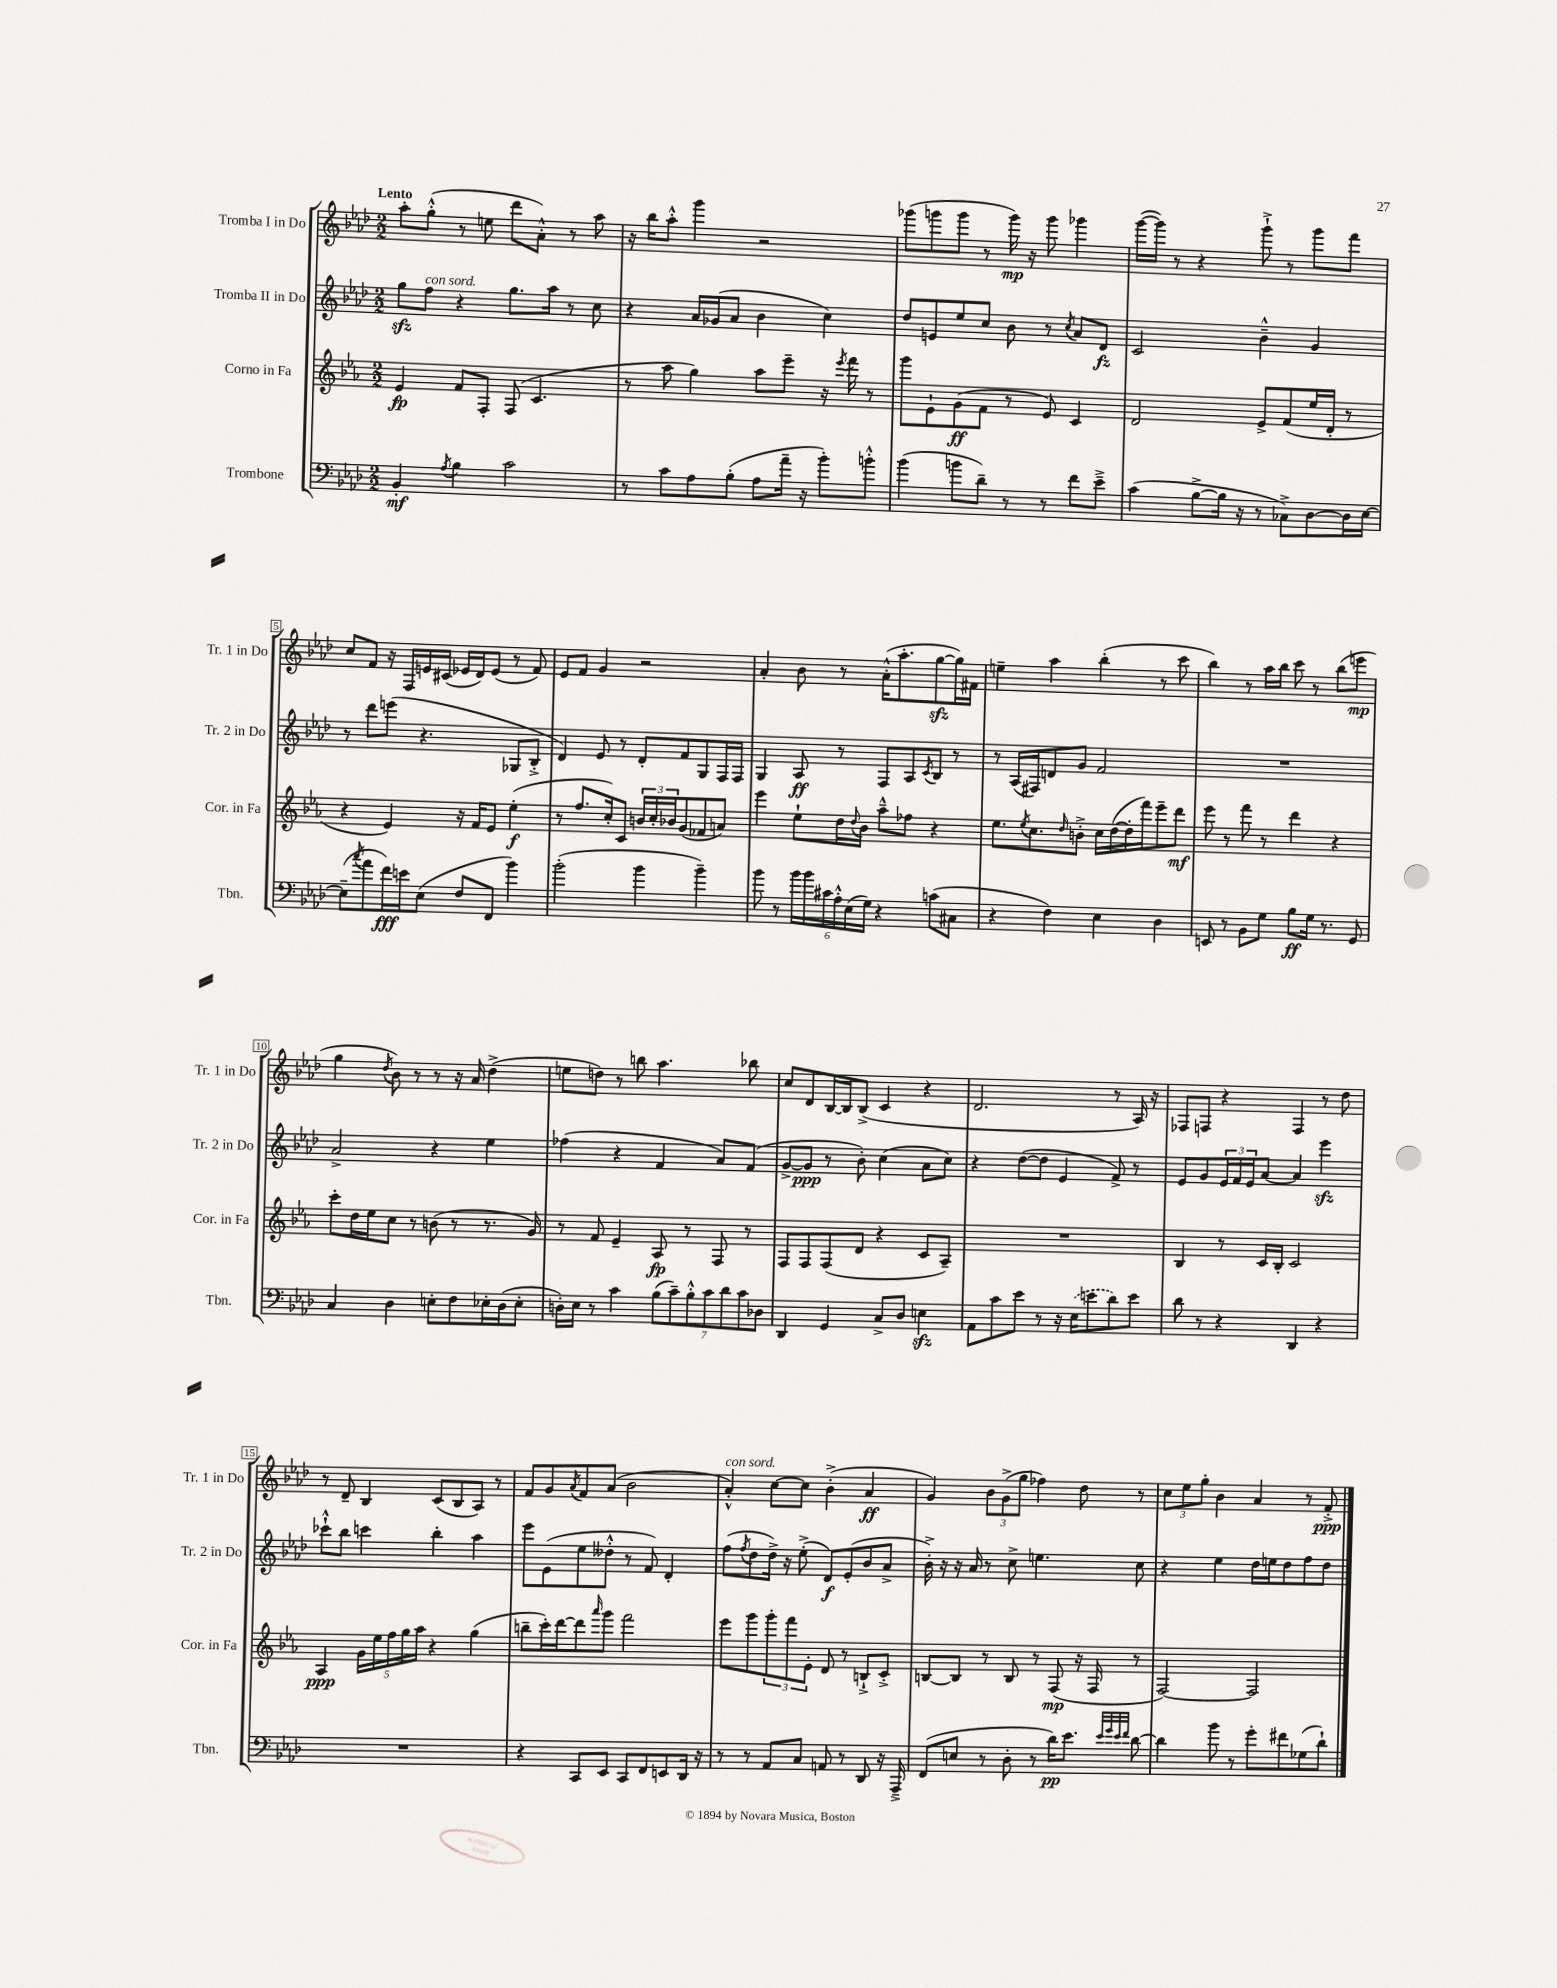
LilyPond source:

<<
\new StaffGroup <<
\new Staff = "s0" \with { instrumentName = "Tromba I in Do" shortInstrumentName = "Tr. 1 in Do" } {
    \clef treble \key aes \major \numericTimeSignature \time 2/2 \tempo "Lento"
    aes''8-. g''8-.-^( r8 e''8 des'''8 aes'8-.-^) r8 aes''8 |
    r16 bes''16 aes''8-.-^ g'''4 r2 |
    ges'''8( g'''8 g'''8 r8 g'''16\mp) r16 g'''8 ges'''4 |
    g'''16~( g'''16) r8 r4 g'''8-!-> r8 g'''8 f'''8 |
    c''8 f'8 r16 f16 e'16 cis'16( ees'16 des'16) ees'8( r8 f'8) |
    ees'8 f'8 g'4 r2 |
    aes'4-. bes'8 r8 aes'16-.-^( aes''8.-. g''8~\sfz g''16) fis'16 |
    e''4-- aes''4 bes''4-.( r8 c'''8 |
    bes''4) r8 aes''16 bes''16 c'''8 r8 bes''8( e'''8\mp |
    g''4 \acciaccatura { des''8 } bes'8) r8 r8 r16 aes'16 des''4->( |
    e''8 d''8) r8 b''8 aes''4. bes''8 |
    c''8 des'8 bes16~ bes16 bes8->( c'4 r4 |
    des'2. r8 aes16) r16 |
    fes8 f8 r4 f4 r8 des''8 |
    r8 des'8-- bes4 c'8( bes8 aes8) r8 |
    f'8 g'8 \acciaccatura { aes'8 } f'8 aes'8( bes'2 |
    aes'4-.-^^\markup { \italic "con sord." }) c''8~ c''8 bes'4-.->( aes'4\ff |
    g'4) \tuplet 3/2 { bes'8 g'8->( g''8 } fes''4) des''8 r8 |
    \tuplet 3/2 { c''8 ees''8 g''8-. } bes'4 aes'4 r8 f'8-.->\ppp \bar "|." |
}
\new Staff = "s1" \with { instrumentName = "Tromba II in Do" shortInstrumentName = "Tr. 2 in Do" } {
    \clef treble \key aes \major \numericTimeSignature \time 2/2
    g''8\sfz f''8^\markup { \italic "con sord." } r4 g''8. aes''16 r8 c''8 |
    r4 aes'16 ges'16( aes'8 bes'4 c''4) |
    des''8 e'8 ees''8 c''8 bes'8 r8 \acciaccatura { c''8 } aes'8 des'8\fz |
    c'2 bes'4---^ g'4 |
    r8 des'''8 e'''8( r4. ges8 bes8-.-> |
    des'4) ees'8 r8 des'8-. f'8 g8 f16 f16 |
    g4 aes8\ff r8 f8 aes8 \acciaccatura { c'8 } bes8 r8 |
    r8 aes16( fis16) d'8 g'8 f'2 |
    R1 |
    aes'2-> r4 ees''4 |
    fes''4( r4 f'4 aes'8) f'8( |
    g'8~-> g'8\ppp r8 bes'8-.) c''4( aes'8 c''8) |
    r4 des''8~( des''8 ees'4 f'8->) r8 |
    ees'8 g'8 \tuplet 3/2 { ees'16 f'16 ees'16 } aes'8~ aes'4 ees'''4\sfz |
    ces'''8-!-^ bes''8 c'''4 bes''4-. aes''4 |
    ees'''8 ees'8( ees''8 deses''8-.-^ r8 f'8) des'4-. |
    f''8( \acciaccatura { f''8 } des''8 des''16->) r16 ees''8-.->( des'8\f) ees'8-.( bes'8 aes'8-> |
    bes'16-.->) r16 r16 aes'16 r8 c''8-> e''4. c''8 |
    r4 ees''4 des''16 e''16 des''8 f''8 des''8 \bar "|." |
}
\new Staff = "s2" \with { instrumentName = "Corno in Fa" shortInstrumentName = "Cor. in Fa" } {
    \clef treble \key ees \major \numericTimeSignature \time 2/2
    ees'4\fp f'8 f8-. f8( c'4. |
    r8 aes''8 g''4) aes''8 ees'''8-- r16 \acciaccatura { ees'''8 } f'''16 r8 |
    g'''8 ees'8-! g'8\ff( f'8 r8 ees'8) c'4 |
    d'2 ees'8-> f'8( ees''16 d'16-. r8 |
    r4 ees'4) r16 f'16 ees'8 ees''4-.\f( |
    r8 f''8. c''16-.) c'8 \tuplet 3/2 { b'16 c''16-. bes'16 } g'8( fes'8 a'8) |
    ees'''4 ees''8-! d''16 \appoggiatura { d''8 } bes'16 aes''8---^ fes''8 r4 |
    ees''8. \acciaccatura { ees''8 } c''8. \grace { d''16 } b'8-.-> c''16 d''16~( d''16-. f'''16) ees'''8-- d'''8\mf |
    ees'''8 r8 f'''8 r8 d'''4 r4 |
    c'''8-. d''16 ees''16 c''8 r8 b'8( r8 r8. g'16) |
    r8 f'8 ees'4-- aes8\fp r8 f8 r8 |
    f8 f8 f8( d'8 r4 c'8 aes8--) |
    R1 |
    bes4 r8 c'16 bes16-. c'2 |
    aes4\ppp \tuplet 5/4 { g'16 ees''16 f''16 g''16 aes''16 } r4 g''4( |
    b''8-- c'''16-.) d'''16~ d'''8 \grace { aes'''16 } g'''8 f'''2 |
    ees'''8 g'''8 \tuplet 3/2 { g'''8-. f'''8 ees'8-. } d'8 r8 b8-!-> c'8-.-> |
    b8~ b8 r8 b8 r8 f8\mp( r16 f16 r8 |
    f2~) f2 \bar "|." |
}
\new Staff = "s3" \with { instrumentName = "Trombone" shortInstrumentName = "Tbn." } {
    \clef bass \key aes \major \numericTimeSignature \time 2/2
    bes,4-.\mf \acciaccatura { aes8 } bes4 c'2 |
    r8 c'8 aes8 bes8-.( aes8 aes'16-- r16 bes'8-.) b'8-.-^ |
    bes'4( b'8 des'8--) r8 r8 f'8 ees'8---> |
    c'4( bes8~-> bes16 r16 r8 ces8->) des8~ des16 ees16~ |
    ees8--( \acciaccatura { c''8 } aes'8 f'16\fff) e'16 ees8( f8 f,8 bes'4) |
    bes'2-.( bes'4 bes'4--) |
    bes'8 r8 \tuplet 6/4 { bes'16 bes'16 cis'16 aes16-.-^ ees16( g16) } r4 c'8( cis8 |
    r4 f4) ees4 des4 |
    e,8 r8 bes,8 g8 bes8\ff g16 r8. g,8 |
    c4 des4 e8-. f8 ees16-. des16( ees8-. |
    d16-.) ees16 r8 c'4 \tuplet 7/4 { bes8( c'8--) bes8-.-^ c'8 des'8 c'8 des8 } |
    des,4 g,4 c8-> des8 e4\sfz |
    aes,8 c'8 ees'8 r8 r16 \once \slurDashed ees16( e'8 des'8) e'8 |
    des'8 r8 r4 des,4 r4 |
    R1 |
    r4 c,8 ees,8 c,8 f,8 e,8 des,16 r16 |
    r8 r8 aes,8 c8 a,8 r8 des,8 r16 aes,,16---> |
    f,8( e8 r8 des8-. r8 des'16\pp) ees'8. \grace { ees'32 g'32 ees'32 f'32 } des'8~ |
    des'4 bes'8 r8 g'8-. fis'8 ges8( des'8-!) \bar "|." |
}
>>
>>
\layout { \context { \Score \override BarNumber.stencil = #(make-stencil-boxer 0.1 0.3 ly:text-interface::print) } }
